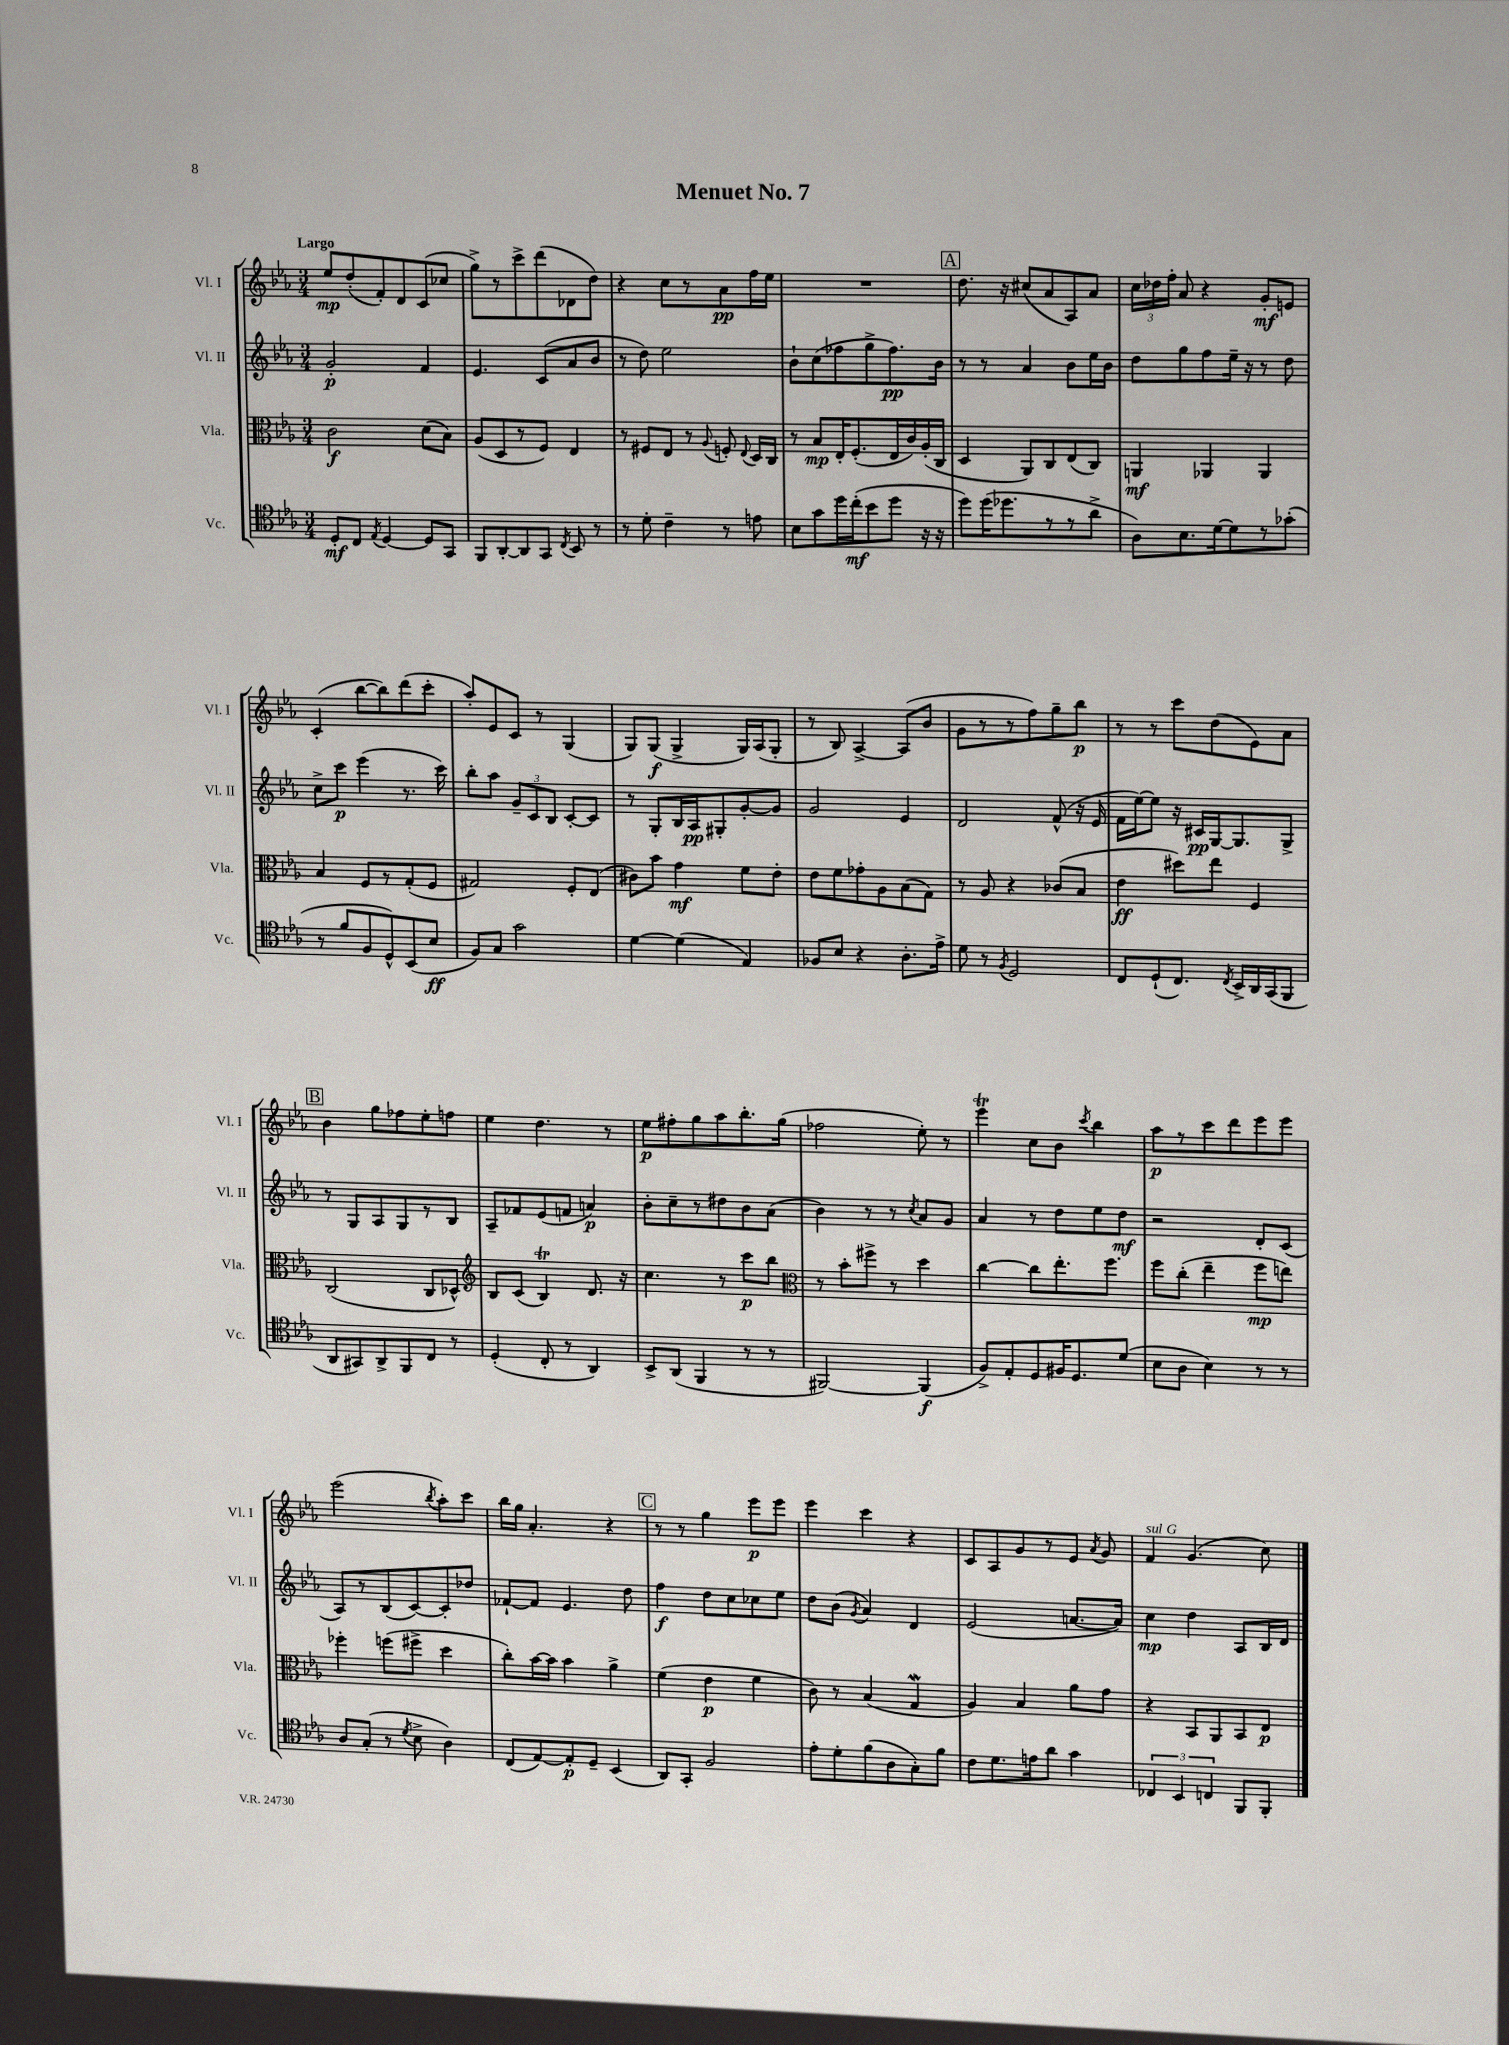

**kern	**kern	**kern	**kern
*staff4	*staff3	*staff2	*staff1
*clefC4	*clefC3	*clefG2	*clefG2
*k[b-e-a-]	*k[b-e-a-]	*k[b-e-a-]	*k[b-e-a-]
*M3/4	*M3/4	*M3/4	*M3/4
8D'	2c	2g'	8ee-
8C	.	.	(8dd'
8qE-	.	.	.
[4D	.	.	8f')
.	.	.	8d
8D]	(8d	4f	(8c
8GG	8B-)	.	8cc-
=	=	=	=
8FF	(8A-	4.e-	8gg^)
[8AA-'	8D	.	8r
8AA-]	8r	.	8ccc^
8GG	8F)	(8c	(8ddd
8qC	.	.	.
8BB-	4E-	8a-	8d-
8r	.	8b-	8dd)
=	=	=	=
8r	8r	8r	4r
8d'	8F#	8dd)	.
4c~	8E-	2ee-	8cc
.	8r	.	8r
.	8qqA-	.	.
8r	8F'	.	8a-
.	8qqE-	.	.
8e	16D	.	16ff
.	16C	.	16ee-
=	=	=	=
8B-	8r	8b-`	2.r
8g	8B-	(8cc	.
16dd	16E-'	8ff-	.
(16cc'	(8.F'	.	.
8b-	.	8gg^	.
8dd	16E-	8.ff-)	.
.	16c)	.	.
16r	(16A-'	.	.
16r	16C	16b-	.
=	=	=	=
8dd)	4D	8r	8.dd
(16dd	.	8r	.
8.dd-	.	.	16r
.	8AA-)	4a-	(8cc#
8r	8C	.	8a-
8r	(8E-	8b-	8A-)
8a-^	8C)	16ee-	8a-
.	.	16b-	.
=	=	=	=
8A-)	4AA	8dd	24cc
.	.	.	24dd-
.	.	.	24ff'
8.B-	.	8gg	8a-
.	4AA-	8ff	4r
[16d	.	.	.
8d]	.	16ee-~	.
.	.	16r	.
8r	4AA-	8r	8g'
(8g-'	.	8dd	8e
=	=	=	=
8r	4B-	8cc^	(4c'
8f	.	8ccc	.
8F	8F	(4eee-	[8bb-
8D^^)	8r	.	8bb-])
(8BB-	(8G'	8.r	(8ddd
8B-	8F	.	8ccc'
.	.	16ccc)	.
=	=	=	=
8F)	2G#)	8bb-'	8aa-')
8G	.	8aa-	8e-
2g	.	12g~	8c
.	.	12c	.
.	.	.	8r
.	.	12B-	.
.	8F'	[8c'	(4G
.	(8E-	8c]	.
=	=	=	=
[4d	8c#)	8r	8G)
.	8b-	8G'	(8G
(4d]	4g	16B-	4G^
.	.	16A-	.
.	.	8G#'	.
4E-)	8f	[8g'	16G)
.	.	.	(16A-
.	8e-'	8g]	8G'
=	=	=	=
8F-	8e-	2g	8r
8B-	8f	.	8B-)
4r	8g-'	.	[4A-^
.	8A-	.	.
8.A-'	(8B-	4e-	(8A-]
.	8G)	.	8b-
16e-^	.	.	.
=	=	=	=
8d	8r	2d	8g
8r	8A-	.	8r
8qF	.	.	.
2D	4r	.	8r
.	.	.	8ff)
.	(8c-	(8f^^	8gg~
.	8B-	16r	8bb-
.	.	16e-	.
=	=	=	=
8C	4e-	16f	8r
.	.	[16ee-)	.
(8D`	.	8ee-]	8r
8.C)	8dd#)	16r	8ccc
.	.	16c#	.
.	8ee-	[16G	(8dd
8qC	.	.	.
16BB-^	.	8.G]	.
16AA-	4F	.	8e-)
(16GG	.	.	.
8FF	.	8G^	8a-
=	=	=	=
8AA-	(2C	8r	4b-
8GG#)	.	8G	.
8AA-^	.	8A-	8gg
8FF	.	8G	8ff-
8C	8C	8r	8ee-'
8r	8D-^^)	8B-	8ff
=	=	=	=
*	*clefG2	*	*
(4D'	8B-	8A-~	4ee-
.	(8c	8f-	.
8C'	4B-)	(8e-	4.dd
8r	.	8f	.
4AA-)	8.d	4a)	.
.	.	.	8r
.	16r	.	.
=	=	=	=
8BB-^	4.cc	8b-'	8ee-
(8AA-	.	8cc~	8ff#'
4FF	.	8r	8gg
.	8r	8dd#	8aa-
8r	8ccc	8b-	8.bb-'
8r	8bb-	(8a-	.
.	.	.	(16gg
=	=	=	=
*	*clefC3	*	*
[2FF#)	8r	4b-)	2ff-
.	8b-'	.	.
.	8ff#^	8r	.
.	8r	8r	.
.	.	8qcc	.
(4FF#]	4dd	8a-	8ee-')
.	.	8g	8r
=	=	=	=
8F^)	[4cc	4a-	4eee-
8E-'	.	.	.
8D	8cc]	8r	8cc
16F#	8.ee-'	8dd	8b-
8.D	.	.	.
.	.	.	8qccc
.	.	8ee-	4bb-
.	8.ff	.	.
(8d	.	8dd	.
=	=	=	=
8B-	8ff	2r	8aa-
8A-	(8cc'	.	8r
4B-)	4ee-~	.	8ccc
.	.	.	8ddd
8r	8ff	8d'	8eee-
8r	8ee)	(8c	8eee-
=	=	=	=
8A-	4ff-'	8A-)	(2eee-
(8G'	.	8r	.
8r	(8ff	(8B-	.
8qd	.	.	.
8B-^	8ff#^	[8c)	.
.	.	.	8qbb-
4A-)	4dd	8c']	8aa-')
.	.	8dd-	8ccc
=	=	=	=
(8C	8cc')	[8f-`	16bb-
.	.	.	16gg
[8E-)	[16b-	8f-]	4.a-'
.	16b-]	.	.
8E-']	4b-	4.e-	.
8D~	.	.	.
(4BB-	4a-^	.	4r
.	.	8dd	.
=	=	=	=
8AA-)	(4f	4ff	8r
8GG'	.	.	8r
2F	4e-	8dd	4gg
.	.	8cc	.
.	4f	8cc-	8eee-
.	.	8ee-	8eee-
=	=	=	=
8e-'	8c)	8dd	4eee-
8d'	8r	(8b-	.
.	.	8qg	.
(8f	(4B-	4a-)	4ccc
8A-	.	.	.
8G')	4G	4d	4r
8f	.	.	.
=	=	=	=
8c	4A-)	(2e-	8c
8.d	.	.	8A-
.	4B-	.	8g
16e	.	.	.
8a-	.	.	8r
4g	8a-	[8.a	8e-
.	.	.	8qa-
.	8g	.	8g
.	.	16a])	.
=	=	=	=
6C-	4r	4cc	4f
6BB-	.	.	.
.	8BB-	4dd	(4.g
6C	.	.	.
.	8AA-	.	.
8FF	8BB-	8A-	.
8FF'	8E-	16B-	8cc)
.	.	16d	.
==	==	==	==
*-	*-	*-	*-
